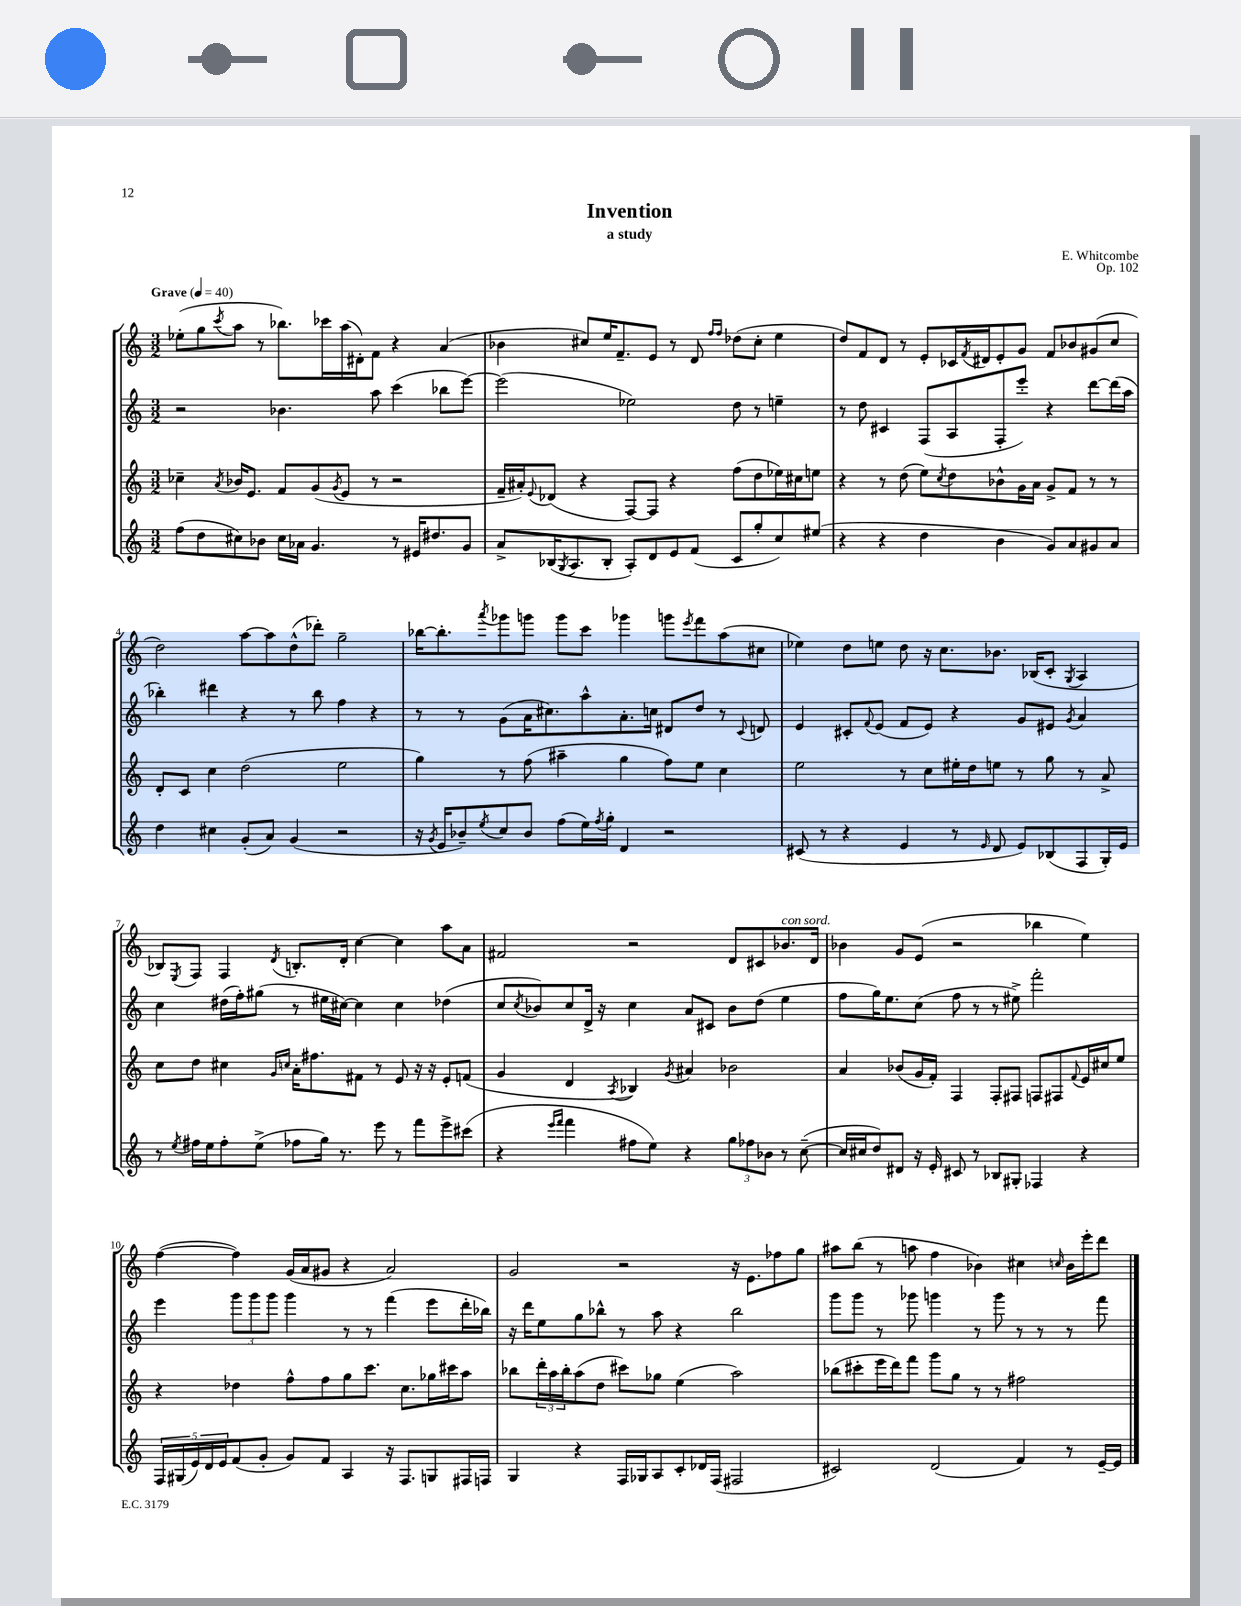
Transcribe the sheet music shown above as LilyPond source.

\header { title = "Invention" composer = "E. Whitcombe" subtitle = "a study" opus = "Op. 102" }
<<
\new StaffGroup <<
\new Staff = "s0" {
    \clef treble \key c \major \numericTimeSignature \time 3/2 \tempo "Grave" 4 = 40
    ees''8-.( g''8 \acciaccatura { c'''8 } a''8 r8 bes''8.) ces'''16 a''16( dis'16-.) f'8 r4 a'4( |
    bes'4 cis''8) e''16 f'8.-- e'8 r8 d'8 \grace { f''16 f''16 } des''8( cis''8-. e''4 |
    d''8) f'8 d'8 r8 e'8-. ces'16 \acciaccatura { f'8 } dis'16 e'8-. g'8 f'8 bes'8 gis'8( c''8 |
    d''2) a''8~ a''8 d''8-^( des'''8-.) g''2-- |
    bes''16~ bes''8.-. \acciaccatura { a'''8 } ges'''8 g'''8 g'''8 c'''8 ges'''4 g'''8 \acciaccatura { e'''8 } f'''8 a''8( cis''8 |
    ees''4) d''8 e''8 d''8 r16 c''8. bes'8. bes16( c'8-. \acciaccatura { g8 } a4 |
    bes8) \acciaccatura { e8 } f8 f4 \acciaccatura { d'8 } b8.-. d'16-. c''4~ c''4 a''8 a'8 |
    fis'2 r2 d'8 cis'8 bes'8.^\markup { \italic "con sord." } d'16 |
    bes'4 g'8 e'8( r2 bes''4 e''4) |
    f''4~( f''4) g'16( a'16 gis'8 r4 a'2) |
    g'2 r2 r16 e'8. fes''8 g''8 |
    ais''8 b''8( r8 a''8 f''4 bes'4) cis''4 \grace { c''16 } bes'16 e'''16-. d'''8 \bar "|." |
}
\new Staff = "s1" {
    \clef treble \key c \major \numericTimeSignature \time 3/2
    r2 bes'4. a''8 c'''4( bes''8 e'''8~) |
    e'''2( ees''2) d''8 r8 e''4-- |
    r8 d''8 cis'4 f8( a8 f8-. e'''8-.) r4 d'''8~ d'''16( a''16 |
    bes''4-.) dis'''4 r4 r8 bes''8 f''4 r4 |
    r8 r8 g'8( a'16 cis''8.) a''8-^ a'8.-. c''16 dis'8 d''8 r8 \appoggiatura { c'8 } d'8 |
    e'4 cis'8-. \appoggiatura { f'8 } e'8( f'8 e'8) r4 g'8 eis'8 \acciaccatura { g'8 } a'4 |
    c''4 dis''16( f''16-.) gis''8( r8 eis''16 cis''16~) cis''4 cis''4 des''4( |
    c''8 \acciaccatura { c''8 } bes'8) c''8 d'16-> r16 c''4 a'8 cis'8 bes'8 d''8( e''4 |
    f''8 g''16) e''8. c''8( f''8 r8 r8 eis''8->) f'''2-. |
    e'''4 \tuplet 3/2 { g'''8 g'''8 g'''8 } g'''4 r8 r8 f'''4( e'''8 d'''16-. bes''16) |
    r16 d'''16 e''8 g''8 bes''8-^ r8 a''8 r4 bes''2 |
    g'''8 g'''8 r8 ges'''8 g'''4 r8 g'''8 r8 r8 r8 f'''8 \bar "|." |
}
\new Staff = "s2" {
    \clef treble \key c \major \numericTimeSignature \time 3/2
    ces''4-- \acciaccatura { a'8 } bes'16 e'8. f'8 g'8( \acciaccatura { g'8 } e'8 r8 r2 |
    f'16-- ais'16-.) \appoggiatura { e'8 } des'8( r4 f8~) f8 r4 f''8( d''8 ees''16) cis''16 e''8 |
    r4 r8 d''8( e''8) \acciaccatura { c''8 } d''8 bes'8-^ g'16 a'16 g'8-> f'8 r8 r8 |
    d'8-. c'8 c''4 d''2( e''2 |
    g''4) r8 f''8( ais''4-- g''4 f''8) e''8 c''4 |
    e''2 r8 c''8 eis''16-. d''16 e''8 r8 g''8 r8 a'8-> |
    c''8 d''8 cis''4 \grace { g'16 c''16 } a'16-. fis''8. fis'8 r8 e'8 r16 r16 e'8-. f'8( |
    g'4 d'4 \acciaccatura { a8 } bes4) \acciaccatura { g'8 } ais'4 bes'2 |
    a'4 bes'8( g'16 f'16-.) f4 f8-. fis8 f8 fis8 \appoggiatura { f'8 } e'16 cis''16 e''8 |
    r4 des''4 f''8-^ f''8 g''8 c'''8. c''8. ges''16 cis'''16 a''8 |
    bes''8 \tuplet 3/2 { d'''16-. a''16 bes''16-. } a''8( d''8 cis'''8) ges''8 e''4( a''2) |
    bes''8( cis'''8-. e'''16 d'''16) f'''8 g'''8 g''8 r8 r8 fis''2 \bar "|." |
}
\new Staff = "s3" {
    \clef treble \key c \major \numericTimeSignature \time 3/2
    f''8( d''8 cis''8) bes'8 cis''16 aes'16 g'4. r8 eis'16 dis''8. g'8 |
    a'8-> bes16( \acciaccatura { g8 } a8. bes8-. a8-.) d'8 e'8 f'8( c'8 g''8-. c''8) eis''8( |
    r4 r4 d''4 b'4 g'8) a'8 gis'8 a'8 |
    d''4 cis''4 g'8-.( a'8) g'4( r2 |
    r16 \acciaccatura { g'8 } e'16 bes'8--) \acciaccatura { e''8 } c''8 bes'8 f''8( e''16) \acciaccatura { f''8 } g''16-. d'4 r2 |
    cis'8( r8 r4 e'4 r8 \grace { e'16 } d'8 e'8) bes8( f8 g16-.) e'16 |
    r8 \acciaccatura { e''8 } fis''16 e''16 fis''8-. e''8->( fes''8 g''16) r8. e'''8 r8 f'''8 e'''8-> cis'''8( |
    r4 \grace { e'''16 f'''16 } f'''4 fis''8 e''8) r4 \tuplet 3/2 { g''8 fes''8 bes'8 } r8 c''8~--( |
    c''16 cis''16 d''8) dis'8 r16 e'16-. cis'8 r8 bes8 gis8-. fes4 r4 |
    \tuplet 5/4 { f16 gis16( e'16) d'16 e'16 } f'8( g'8-. g'8) f'8 a4 r16 f8. g8 fis16 f16 |
    g4 r4 f16 ges16 a8 c'8-. des'16 f16( fis2 |
    cis'2) d'2( f'4) r8 e'16~-- e'16 \bar "|." |
}
>>
>>
